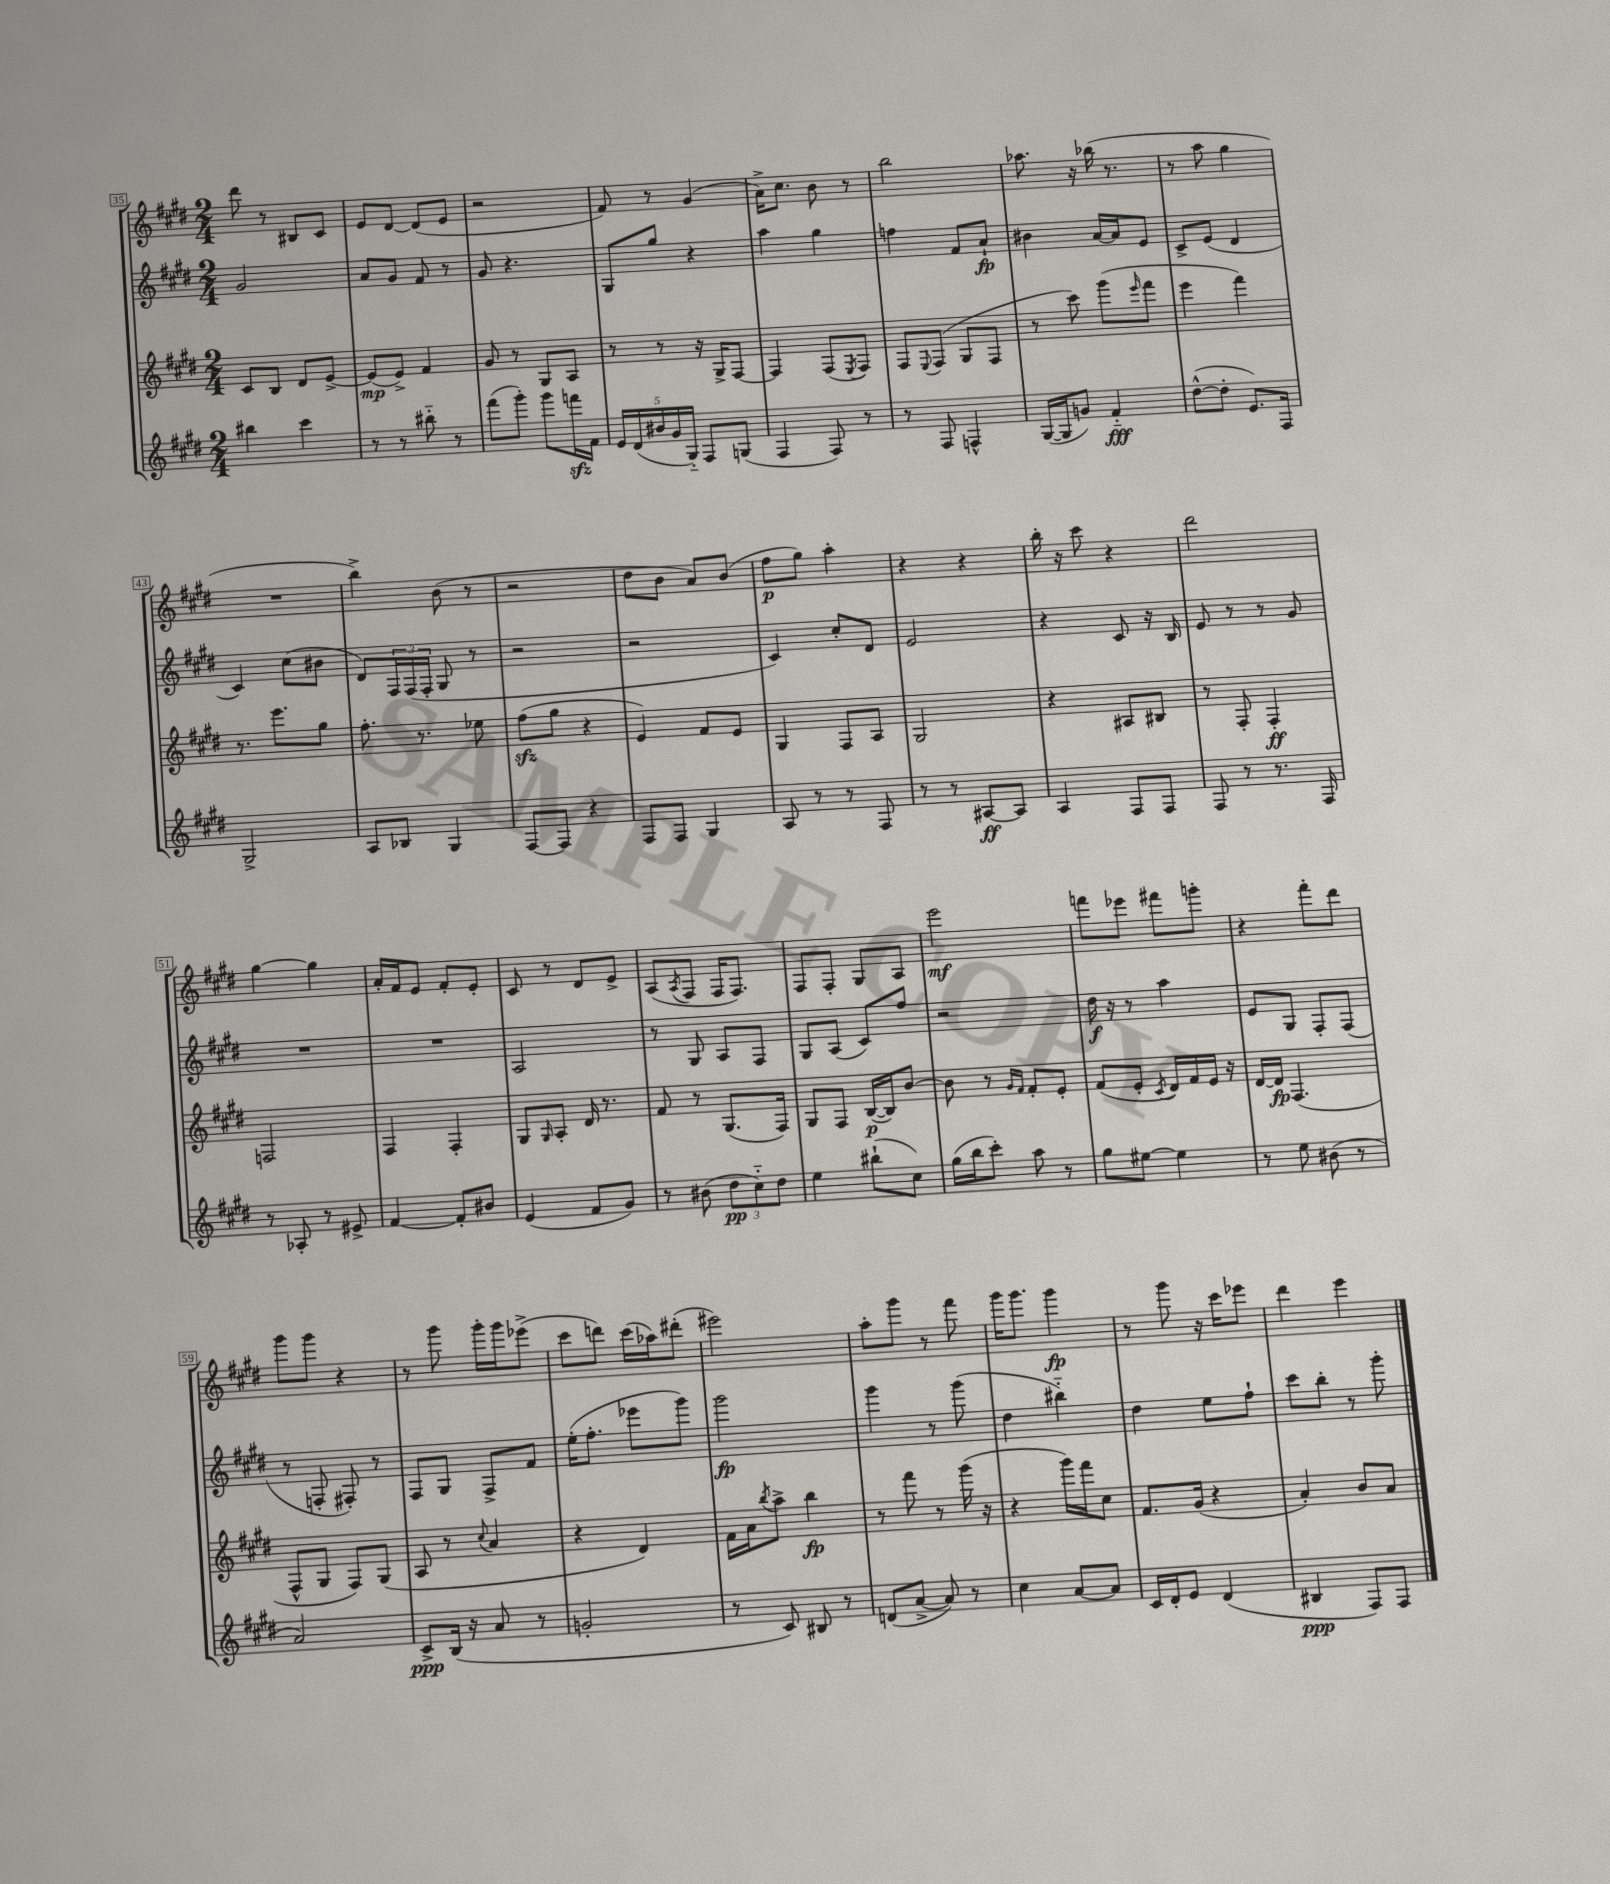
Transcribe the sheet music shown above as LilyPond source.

<<
\new StaffGroup <<
\new Staff = "s0" {
    \clef treble \key e \major \numericTimeSignature \time 2/4
    dis'''8 r8 bis8 cis'8 |
    e'8 dis'8~ dis'8( e'8 |
    r2 |
    fis'8) r8 gis'4( |
    a'16->) cis''8. b'8 r8 |
    b''2 |
    aes''8. r16 bes''16( r8. |
    r8 a''8 gis''4 |
    R2 |
    b''4->) b'8( r8 |
    r2 |
    dis''8 b'8 a'8) b'8( |
    fis''8\p gis''8) a''4-. |
    r4 r4 |
    b''16-. r16 cis'''8 r4 |
    dis'''2 |
    gis''4~ gis''4 |
    a'16-. fis'16 e'8 fis'8-. e'8-. |
    cis'8 r8 dis'8 e'8-> |
    a8( \acciaccatura { a8 } fis8 fis16 fis8.) |
    fis8 fis8-. gis8 a8 |
    e'''2\mf |
    f'''8 ees'''8 fis'''8 g'''8-. |
    r4 fis'''8-. dis'''8 |
    gis'''8 gis'''8 r4 |
    r8 gis'''8 gis'''16-. gis'''16 ees'''8->( |
    cis'''8 d'''8) cis'''16( aes''16) dis'''8-.( |
    eis'''2) |
    a''8-. gis'''8 r8 fis'''8 |
    gis'''16 gis'''8. gis'''4\fp |
    r8 gis'''8 r16 cis'''16 ees'''8 |
    dis'''4 e'''4 \bar "|." |
}
\new Staff = "s1" {
    \clef treble \key e \major \numericTimeSignature \time 2/4
    gis'2 |
    a'8 gis'8 fis'8 r8 |
    gis'8 r4. |
    gis8 gis''8 r4 |
    a''4 gis''4 |
    f''4 fis'8 a'8-!\fp |
    bis'4 a'16~ a'16 e'8 |
    cis'8-> e'8( dis'4 |
    cis'4) cis''8( bis'8 |
    dis'8) \tuplet 3/2 { fis16 fis16( fis16-. } gis8 r8 |
    r2 |
    r2 |
    cis'4) cis''8-. dis'8 |
    e'2 |
    r4 cis'8 r16 b16 |
    e'8 r8 r8 gis'8 |
    R2 |
    R2 |
    a2 |
    r8 gis8 a8 fis8 |
    gis8 a8( cis'8) fis''8 |
    r2 |
    dis''16\f r16 r8 a''4 |
    e'8 gis8 fis8-. fis8( |
    r8 f8-. fis8-.) r8 |
    fis8 gis8 fis8-> fis'8 |
    e''16-.( fis''8.-. ees'''8 gis'''8) |
    gis'''2\fp |
    gis'''4 r8 gis'''8( |
    dis''4 bis''4-_) |
    dis''4 e''8 fis''8-! |
    cis'''8 b''8-. r8 gis'''8-. \bar "|." |
}
\new Staff = "s2" {
    \clef treble \key e \major \numericTimeSignature \time 2/4
    cis'8 b8 dis'8 e'8~-> |
    e'8\mp( e'8->) fis'4 |
    gis'8 r8 gis8 a8 |
    r8 r8 r16 gis16-> fis8~ |
    fis4 fis8( \acciaccatura { e8 } fis8) |
    fis8 \appoggiatura { e8 } fis8( gis8 fis8 |
    r8 cis'''8) gis'''8( \grace { e'''16 } fis'''8 |
    e'''4 fis'''4) |
    r8. e'''8. gis''8 |
    fis''8.-. r8. ees''8 |
    fis''8\sfz( gis''8 r4 |
    e'4) fis'8 e'8 |
    gis4 fis8 a8 |
    gis2 |
    r4 ais8 bis8 |
    r8 fis8-. fis4-.\ff |
    f2 |
    fis4 fis4-. |
    gis8 \grace { gis16 } a8-. dis'16 r8. |
    fis'8 r8 gis8.( fis16) |
    gis8 fis8 b16~\p( b16) b'8~ |
    b'8 r8 \grace { gis'16 fis'16 } fis'8-. e'8-. |
    fis'8( e'8-. \acciaccatura { cis'8 } dis'16) fis'16 e'16 r16 |
    dis'16~ dis'16\fp fis4.( |
    fis8-^ gis8 fis8) gis8( |
    a8 r8 \appoggiatura { cis''8 } a'4 |
    r4 dis'4) |
    fis'16 a'16 \acciaccatura { b''8 } a''8-> b''4\fp |
    r8 fis'''8 r8 gis'''16( r16 |
    r4 gis'''16) fis'''16 cis''8 |
    fis'8. gis'16( r4 |
    a'4-.) b'8 a'8 \bar "|." |
}
\new Staff = "s3" {
    \clef treble \key e \major \numericTimeSignature \time 2/4
    bis''4 cis'''4 |
    r8 r8 bis''8-_ r8 |
    fis'''8( gis'''8-.) gis'''8 f'''16\sfz fis'16 |
    \tuplet 5/4 { e'16 dis'16( bis'16 gis'16 gis16-_) } fis8 g8( |
    fis4 fis8) r8 |
    r8 fis8 f4-^ |
    gis16~( gis16 g'8) fis'4-_\fff |
    dis''8~-^( dis''8-. e'8.) fis16 |
    gis2-> |
    a8 bes8 gis4 |
    fis8~ fis8 r4 |
    fis8 fis8 gis4 |
    a8 r8 r8 fis8 |
    r8 r8 ais8~\ff ais8 |
    a4 fis8 fis8 |
    fis8 r8 r8. fis16 |
    r8 aes8-. r8 eis'8-> |
    fis'4~ fis'8-. bis'8 |
    e'4( fis'8 gis'8) |
    r8 bis'8( \tuplet 3/2 { dis''8\pp cis''8-_) dis''8 } |
    e''4 bis''8-!( cis''8) |
    gis''16( b''16 cis'''8-.) a''8 r8 |
    gis''8 eis''8~ eis''4 |
    r8 e''8 bis'8( r8 |
    a'2) |
    cis'8->\ppp b16( r16 a'8 r8 |
    g'2-. |
    r8 cis'8) bis8 r8 |
    d'8( a'8~-> a'8) r8 |
    cis''4 a'8~ a'8 |
    cis'16 dis'16-. e'8 dis'4( |
    bis4\ppp fis8) fis8 \bar "|." |
}
>>
>>
\layout { \context { \Score currentBarNumber = #35 \override BarNumber.stencil = #(make-stencil-boxer 0.1 0.3 ly:text-interface::print) } }
